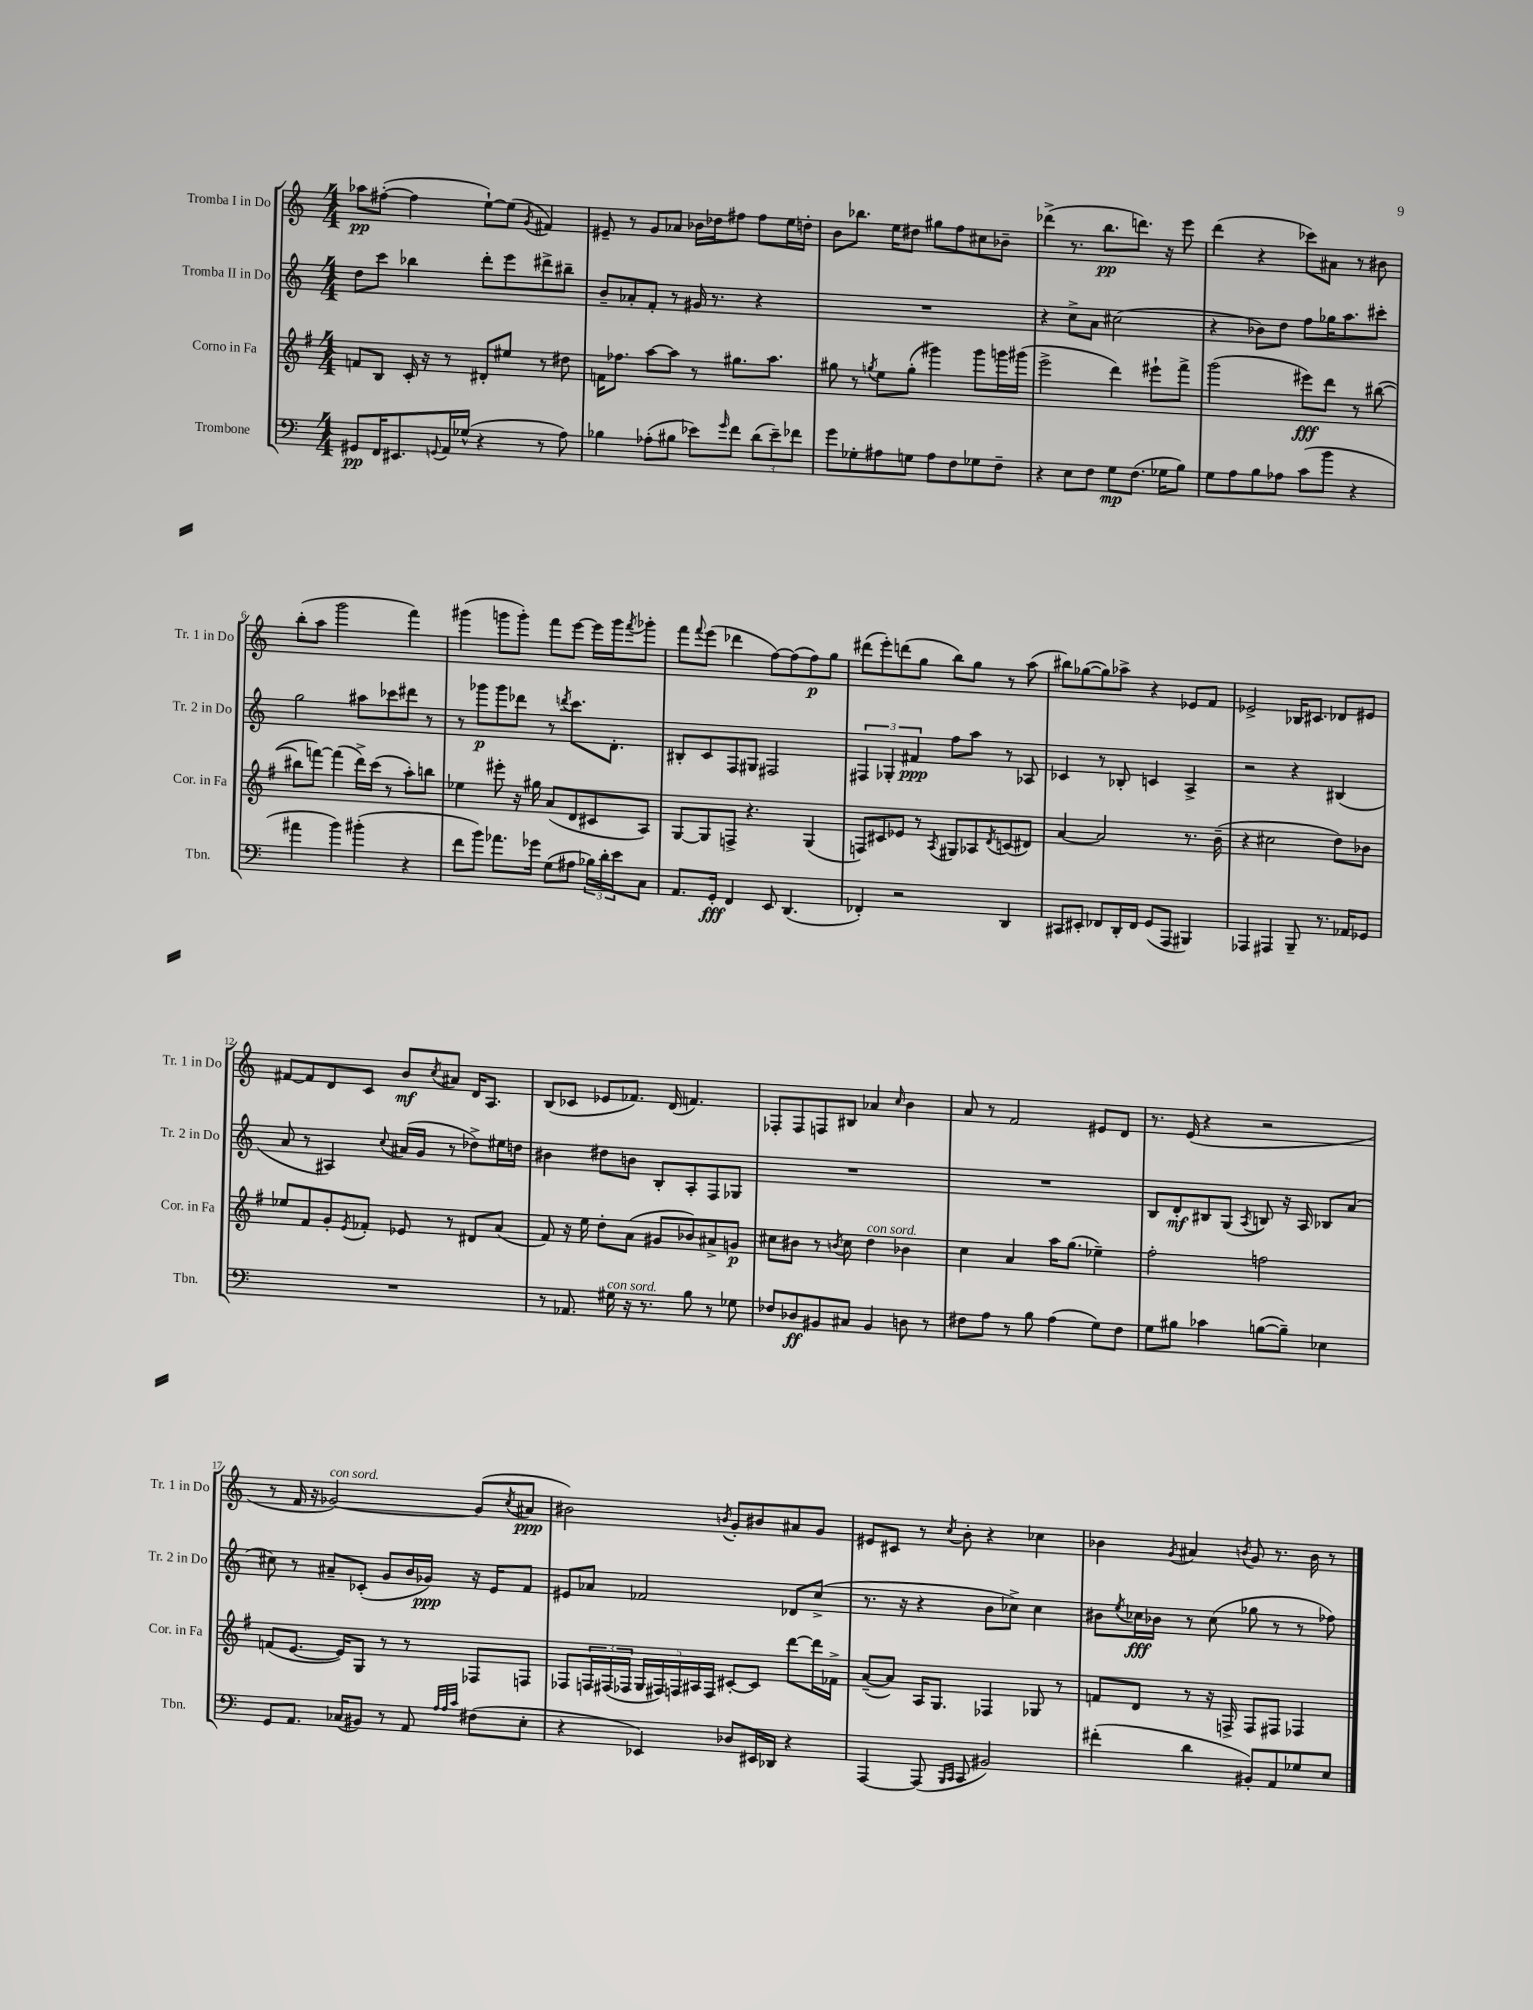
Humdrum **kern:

**kern	**kern	**kern	**kern
*staff4	*staff3	*staff2	*staff1
*clefF4	*clefG2	*clefG2	*clefG2
*k[]	*k[f#]	*k[]	*k[]
*M4/4	*M4/4	*M4/4	*M4/4
8GG#/L	8f/L	8dd\L	8aa-\L
16FF/K	8B/J	8ccc\J	([8ff#'\J
8.EE#/	.	.	.
.	16c'/	4bb-\	4ff#\]
.	16r	.	.
8qqGG/	.	.	.
16AA/L	8r	.	.
(16G-^^/JJ	.	.	.
4r	8d#'/L	8ddd'\L	[8ee`\L)
.	8ee#/J	8eee\	(8ee\]J
.	.	.	8qg/
8r	8r	8ddd#^\	4f#/)
8A\)	8dd#\	8bb#~\J	.
=	=	=	=
4B-\	16f\LK	8b~/L	8e#~/
.	8.ff-\J	.	.
.	.	8a-'/	8r
(8A-'\L	[8aa\L	8f'/J	8g/L
8B#\J	8aa\]J	8r	8a-/J
8e-\L)	8r	16g#/	16b-\LL
.	.	8.r	16dd-\J
16qqg/	.	.	.
8f\J	8.gg#\L	.	8ff#\J
(12d\L	.	4r	8ff#\L
.	8.aa\J	.	.
12e-~\)	.	.	.
.	.	.	16ee\L
12f-\J	.	.	.
.	.	.	16dd'\JJ
=	=	=	=
8g\L	8gg#\	1r	8b\L
8G-'\	8r	.	8.bb-\J
.	8qgg/	.	.
8A#\	8ee\L	.	.
.	.	.	16ee\LK
8G\J	(8gg'\J	.	8dd#\J
8A#\L	4ggg#\)	.	8gg#\L
8F\	.	.	8ff\
8G-\	8ggg#\L	.	8cc#\
8F~\J	16ggg\L	.	8b-~\J
.	(16ggg#\JJ	.	.
=	=	=	=
4r	2eee^\	4r	(4ddd-^\
8E\L	.	8cc^\L	8.r
8F\J	.	8a\J	.
.	.	.	8.bb\L
8G\L	4ddd\)	(2cc#\	.
(8.F\J	.	.	8.ddd\J)
.	8eee#`\L	.	.
16G-\LK	.	.	16r
8B\J)	8fff#^\J	.	8eee\
=	=	=	=
8G\L	(2ggg\	4r	(4ddd\
8A\	.	.	.
8B\	.	8b-\L)	4r
8A-\J	.	8dd\J	.
(8c\L	8eee#\L)	8ff\L	8ccc-\L)
8b\J	8ddd\J	16gg-\K	8a#\J
.	.	8.aa\	.
4r	8r	.	8r
.	([8bb#\	8ccc#'\J	8b#\
=	=	=	=
4a#\	8bb#\]L	2gg\	(8bb'\L
.	[8fff\J)	.	8aa\J
4b\)	(4fff\]	.	2ggg\
(4b#'\	16ddd^\LL)	8aa#\L	.
.	(16ccc\JJ	.	.
.	8r	8ccc-\	.
4r	8aa'\L)	8ddd#\J	4fff\)
.	8bb\J	8r	.
=	=	=	=
8f\L	4ee-\	8r	(4ggg#\
8b\J)	.	8ggg-\L	.
8.a-\L	8eee#'\	8ggg-\	8ggg\L
.	16r	8ddd-\J	8ggg'\J)
16g-\Jk	16gg#\	.	.
(8G\L	(8a/L	8r	8fff\L
.	.	8qddd/	.
8A#\J	8d/	8.ccc\L	[8eee\J
24B-\LL)	8c#/	.	16eee\]LL
24d'\	.	.	.
.	.	8.d'\J	16ggg\J
24e\J	.	.	.
.	.	.	8qfff/
8C\J	8A/J)	.	8ggg-'\J
=	=	=	=
8.AA/L	[8G/L	8B#'/L	8fff\L
.	.	.	8qqfff/
.	8G/]	8c/	(8eee\J
16GG'/Jk	.	.	.
4FF/	8F^/J	8F/	4ddd-\
.	4.r	8G#/J	.
8EE/	.	2F#/	[8ff\L)
(4.DD/	.	.	(8ff\]
.	(4G/	.	8ff\)
.	.	.	8gg\J
=	=	=	=
4FF-'/)	8F/L)	6F#/	(8ddd#\L
.	8c#/	.	8eee'\)
.	.	6G-'/	.
2r	8e-/J	.	(8ddd\
.	.	6f#/	.
.	8r	.	8gg\J
.	8qA/	.	.
.	8G#/L	8ff\L	8bb\L)
.	8A-/	8aa\J	8gg\J
.	8qd/	.	.
4DD/	(8c/	8r	8r
.	8d#/J)	8A-/	(8aa\
=	=	=	=
8CC#/L	[4a/	4c-/	8bb#\L)
8EE#'/J	.	.	([8gg-\
8FF-/L	2a/]	8r	8gg-\])
16DD'/L	.	8B-'/	8aa-^\J
16FF-/JJ	.	.	.
(8GG/L	.	4c/	4r
8AAA/J	.	.	.
4BBB#/)	8.r	4A^/	8e-/L
.	.	.	8f/J
.	(16b~\	.	.
=	=	=	=
4AAA-/	4r	2r	2e-^/
4AAA#/	2cc#\	.	.
8BBB~/	.	4r	16B-/LK
.	.	.	8.c#/J
8.r	.	.	.
.	8dd\L)	(4B#/	8d-/L
16AA-/LK	.	.	.
8GG-/J	8b-\J	.	8e#/J
=	=	=	=
1r	8ee-/L	8a/	[8f#/L
.	8f#/	8r	8f#/]
.	8g'/	4A#/)	8d/
.	8qe/	.	.
.	8f-'/J	.	8c/J
.	.	8qqcc/	.
.	8e-/	(16a#/LL	8b/L
.	.	16g/JJ	.
.	.	.	8qcc/
.	8r	8r	8a#/J
.	8d#/L	8dd-^\L)	16d/LK
.	.	.	8.A/J
.	(8a/J	16ee#\L	.
.	.	16dd\JJ	.
=	=	=	=
8r	8f#/)	4b#\	(8B/L
8.AA-/	16r	.	8c-/J
.	16ee\	.	.
.	8dd'\L	8dd#\L	8e-/L
16G#\	.	.	.
16r	(8a\J	8b\J	8.f-/J)
8.r	.	.	.
.	8g#/L	8B'/L	.
.	.	.	(16d/
8B\	8b-/)	8A'/	4.f/)
8r	8a#^/	8F/	.
8G-\	8g/J	8G-/J	.
=	=	=	=
8F-/L	8cc#\L	1r	8F-'/L
8D-/	8b#\J	.	8F-/
8BB#/	8r	.	8F/
.	8qb/	.	.
8C#/J	8cc#\	.	8B#/J
4BB#/	4dd\	.	4a-/
.	.	.	16qqcc/
8D\	4b-\	.	4b\
8r	.	.	.
=	=	=	=
8F#\L	4cc\	1r	8a/
8A\J	.	.	8r
8r	4a/	.	2f/
8B\	.	.	.
(4A\	16aa\LK	.	.
.	(8.gg\J	.	.
8G\L)	4ee-~\)	.	8e#/L
8F#\J	.	.	8d/J
=	=	=	=
8G\L	2ff#'\	8B/L	8.r
8B#\J	.	8d'/	.
.	.	.	(16e/
4c-\	.	8B#/	4r
.	.	(8G/J	.
.	.	8qA/	.
([8B\L	2ff\	8B/)	2r
8B~\]J)	.	16r	.
.	.	16A/	.
4E-\	.	8B-/L	.
.	.	(8a/J	.
=	=	=	=
8GG/L	(8f/L	8cc#\)	8r
8.AA/J	[8.e/J	8r	16f/
.	.	.	16r
.	.	8a#~/L	[2g-/)
(16C-/LK	16e/]LK)	.	.
8BB#/J)	8G/J	(8c-'/J	.
8r	8r	8g/L	.
8AA/	8r	16b/L	.
.	.	16g-/JJ)	.
32qqA/LLL	.	.	.
32qqA/	.	.	.
32qqc/JJJ	.	.	.
(8F#\L	8F-/L	16r	(8g-/]L
.	.	16e/LK	.
.	.	.	8qcc/
8E'\J	8F/J	8f/J	8a#/J
=	=	=	=
4r	8F-/L	8e#/L	2b#\)
.	24F/L	8a-/J	.
.	(24F#/	.	.
.	24F-/JJ	.	.
4EE-/)	20G/LL	2f-/	.
.	20F#/)	.	.
.	20F/	.	.
.	20A#/	.	.
.	20F/JJ	.	.
.	.	.	8qb/
8D-/L	[8c#'/L	.	8g'/L
16EE#/L	8c#/]J	.	8b#/
16DD-/JJ	.	.	.
4r	[8ddd\L	8d-/L	8a#/
.	16ddd\]L	(8cc^/J	8g/J
.	16f-^\JJ	.	.
=	=	=	=
[4AAA/	([8a~/L	8.r	8e#/L
.	8a/]J)	.	8c#/J
.	.	16r	.
(8AAA/]	16A/LK	4r	8r
.	8.G/J	.	.
16qqBBB/LL	.	.	.
16qqCC/JJ	.	.	8qcc/
8CC/	.	.	8b'\
2BB#/)	4F-/	8b\L	4r
.	.	8cc-^\J)	.
.	8G-/	4cc-\	4cc-\
.	8r	.	.
=	=	=	=
(4f#'\	8f/L	8b#\L	4b-\
.	.	8qee/	.
.	8d/J	16cc-\L	.
.	.	16b-\JJ	.
.	.	.	8qg/
4d\	8r	8r	4a#/
.	16r	(8cc-\	.
.	16F^/	.	.
.	.	.	8qb/
8BB#'/L)	8F/L	8gg-\	8g/
8AA/	8F#/J	8r	8.r
8G-/	4F-/	8r	.
.	.	.	16b\
8E/J	.	8ff-\)	8r
==	==	==	==
*-	*-	*-	*-
